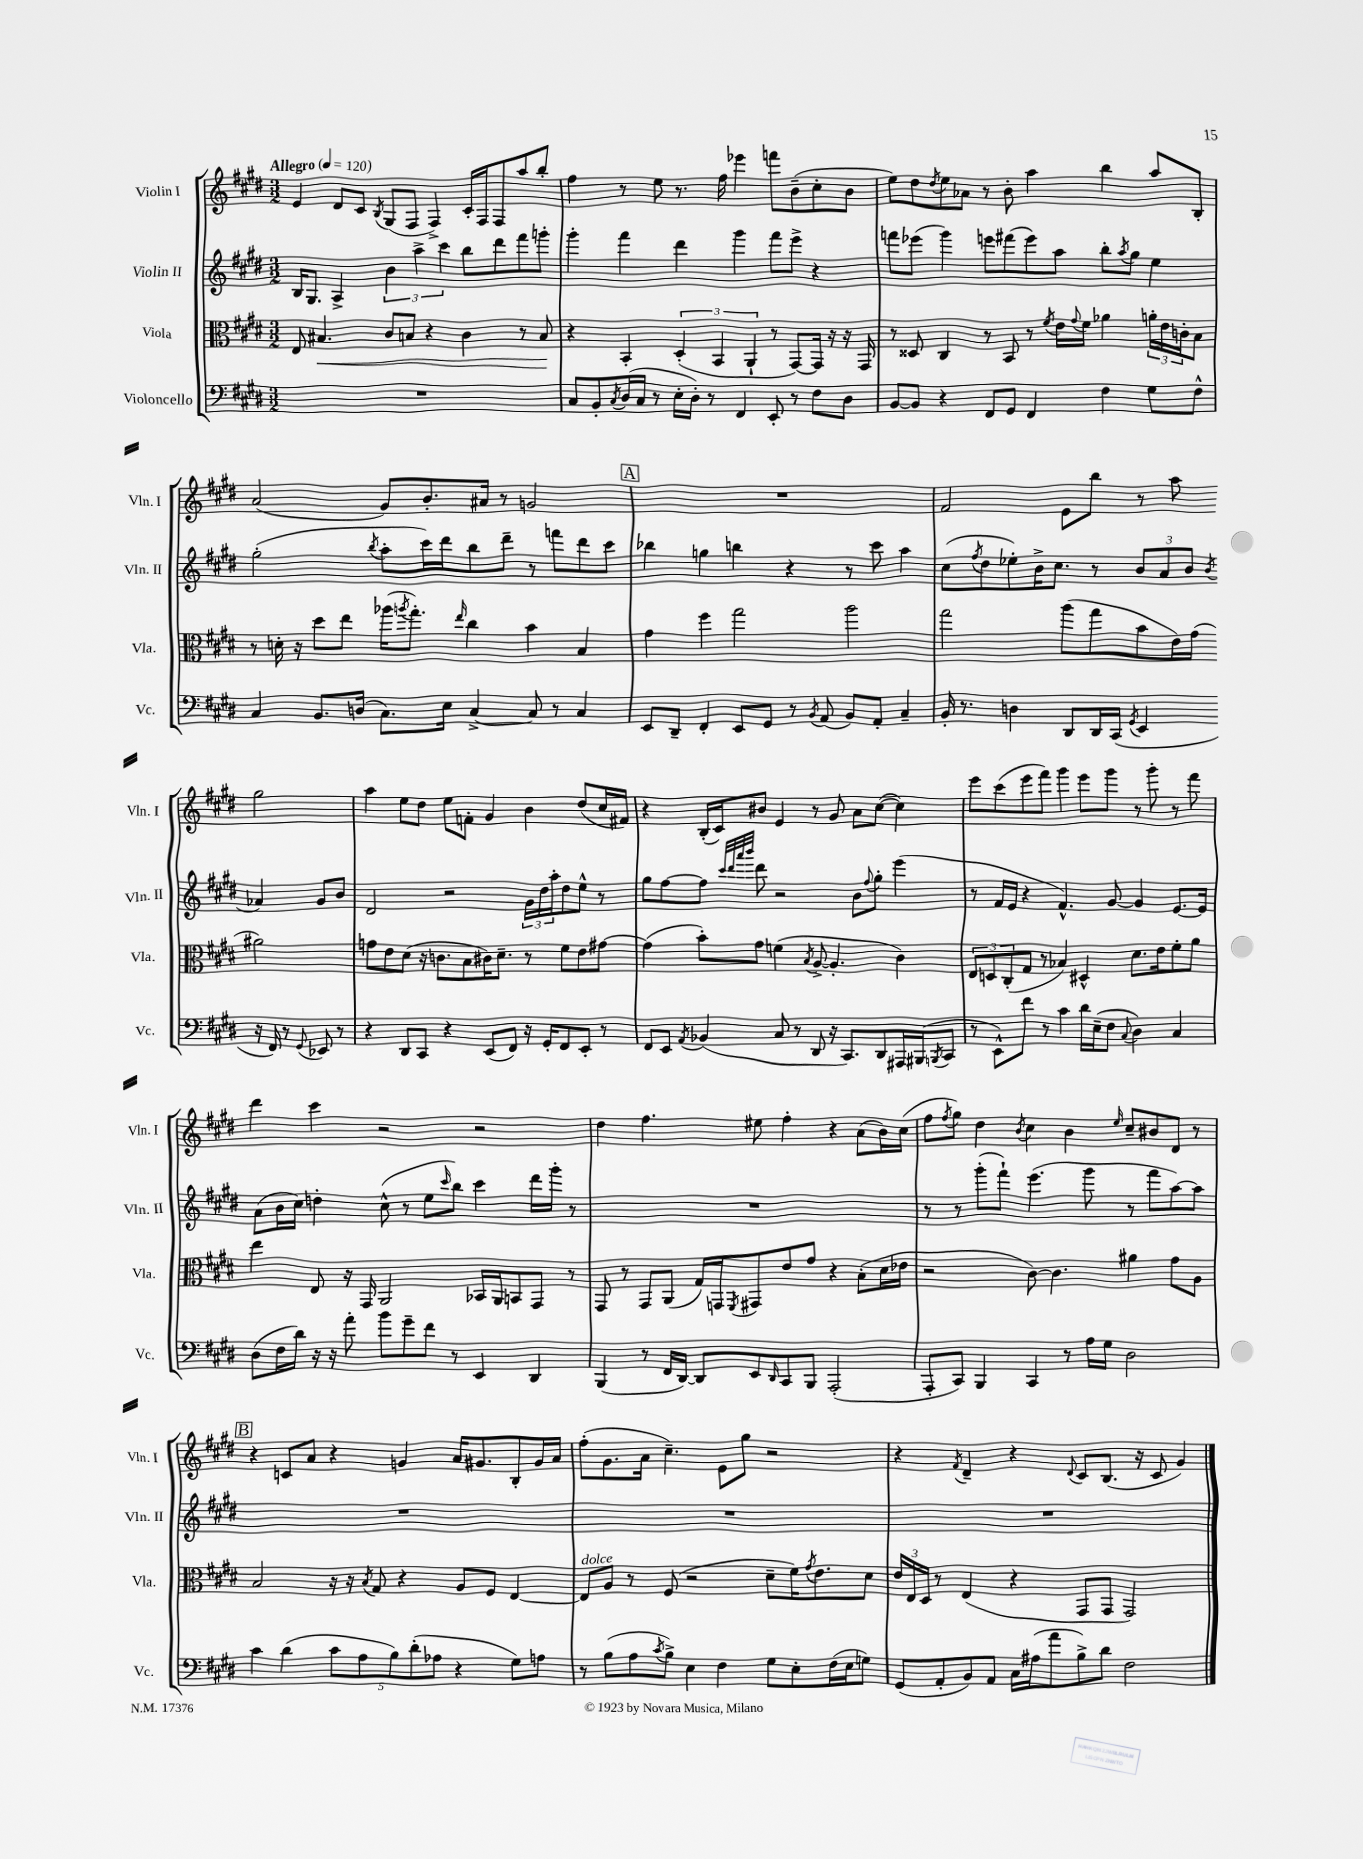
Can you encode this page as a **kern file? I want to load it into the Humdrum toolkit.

**kern	**kern	**dynam	**kern	**kern
*part4	*part3	*part3	*part2	*part1
*staff4	*staff3	*staff3	*staff2	*staff1
*I"Violoncello	*I"Viola	*	*I"Violin II	*I"Violin I
*I'Vc.	*I'Vla.	*	*I'Vln. II	*I'Vln. I
*clefF4	*clefC3	*	*clefG2	*clefG2
*k[f#c#g#d#]	*k[f#c#g#d#]	*	*k[f#c#g#d#]	*k[f#c#g#d#]
*M3/2	*M3/2	*	*M3/2	*M3/2
*MM120	*MM120	*	*MM120	*MM120
=1	=1	=1	=1	=1
!	!	!	!	!LO:TX:a:B:t=Allegro
1.r	8E/	.	16B/KL	4e/
.	.	.	8.G#/J	.
!	!	!LO:HP:b	!	!
.	4.B#X/	<	.	.
.	.	.	4A^/	8d#/L
.	.	.	.	8c#/J
.	.	.	.	8qB/
.	8c#/L	.	6b\	(8G#/L
.	8Bn/J	.	.	8F#/J
.	.	.	6aa^\	.
.	4r	.	.	4F#^/)
.	.	.	6ccc#\	.
.	4c#\	.	8bb\L	16c#'/LL
.	.	.	.	16F#/J
.	.	.	8ddd#\	8F#/
.	8r	.	8fff#\	8aa/
.	8B/	.	8gggn'\J	8bb'/J
.	.	[	.	.
=2	=2	=2	=2	=2
8C#/L	4r	.	4ggg#'\	4ff#\
8BB'/	.	.	.	.
8qC#/	.	.	.	.
(16D#/L	4BB'/	.	4fff#\	8r
16C#/JJ	.	.	.	.
8r	.	.	.	8ee\
16E'\LL	(6D#'/	.	4ddd#\	8.r
16D#'\JJ)	.	.	.	.
8r	.	.	.	.
.	6BB/	.	.	.
.	.	.	.	16ff#\
4FF#/	.	.	4ggg#\	4eee-X\
.	6AA`/	.	.	.
8EE'/	8r	.	8fff#\L	8fffn\L
8r	[8GG#/L)	.	8eee^\J	(8b~\
8F#\L	16GG#/Jk]	.	4r	8cc#'\
.	16r	.	.	.
8D#\J	16r	.	.	8b\J
.	16GG#/	.	.	.
=3	=3	=3	=3	=3
[8BB/L	8r	.	8fffn\L	8ee\L)
8BB/J]	8D##X/	.	(8eee-X\J	8dd#\
.	.	.	.	8qdd#/
4r	4C#/	.	4ggg#\)	8ee\
.	.	.	.	8a-X\J
8FF#/L	8r	.	8eeen\L	8r
8GG#/J	8BB/	.	(8fff#X\	8b'\
4FF#/	8r	.	8eee\)	4aa\
.	8qf#/	.	.	.
.	16e\LL	.	8aa\J	.
.	8qqg#/	.	.	.
.	16f#\JJ	.	.	.
4F#\	4a-X\	.	8bb'\L	4bb\
.	.	.	8qaa/	.
.	.	.	8gg#\J	.
8G#\L	24an'\LL	.	4ee\	8aa/L
.	24e\	.	.	.
.	24cn'\J	.	.	.
8F#^^\J	8B\J	.	.	8B'/J
!!LO:LB:g=z
=4	=4	=4	=4	=4
4C#/	8r	.	(2gg#'\	(2a/
.	16dn'\	.	.	.
.	16r	.	.	.
8.BB/L	8dd#\L	.	.	.
.	8ee\J	.	.	.
(16Dn/Jk	.	.	.	.
.	.	.	8qbb/	.
8.C#\L)	(16aa-X\KL	.	8aa'\L	8g#/L)
.	8qaan/	.	.	.
.	8.gg#'\J)	.	.	.
.	.	.	16ccc#\L)	8.b'/
16E\Jk	.	.	16ddd#\J	.
.	16qqee/	.	.	.
[4C#^/	4cc#\	.	8bb\	.
.	.	.	.	16a#X/Jk
.	.	.	8ddd#~\J	8r
8C#/]	4b\	.	8r	2gn/
8r	.	.	8fffn\L	.
4C#/	4B/	.	8ddd#\	.
.	.	.	8ccc#\J	.
!!LO:REH:place=s1:t=A
=5	=5	=5	=5	=5
8EE/L	4g#\	.	4bb-X\	1.r
8DD#~/J	.	.	.	.
4FF#'/	4ff#\	.	4ggn\	.
8EE/L	2gg#\	.	4bbn\	.
8GG#/J	.	.	.	.
8r	.	.	4r	.
8qBB/	.	.	.	.
(8AA/	.	.	.	.
8BB/L)	2aa\	.	8r	.
8AA'/J	.	.	8ccc#\	.
4C#~/	.	.	4aa\	.
=6	=6	=6	=6	=6
16BB'/	2gg#\	.	(8cc#\L	2f#/
8.r	.	.	.	.
.	.	.	8qff#/	.
.	.	.	8dd#\	.
4Dn\	.	.	8ee-X'\)	.
.	.	.	16b^\K	.
.	.	.	8.cc#\J	.
8DD#/L	(8aa\L	.	.	8e\L
16DD#/L	8gg#\	.	8r	8bb\J
(16CC#/JJ	.	.	.	.
8qGG#/	.	.	.	.
4EE/	8b\	.	12b/L	8r
.	.	.	12a/	.
.	16e\L)	.	.	8aa\
.	.	.	12b/J	.
.	(16g#\JJ	.	.	.
.	.	.	8qb/	.
16r	2a#X\)	.	4a-X/	2gg#\
16FF#/)	.	.	.	.
8r	.	.	.	.
8qqGG#/	.	.	.	.
8EE-X/	.	.	8g#/L	.
8r	.	.	8b/J	.
!!LO:LB:g=z
=7	=7	=7	=7	=7
4r	8gn\L	.	2d#/	4aa\
.	8e\	.	.	.
8DD#/L	(8d#\J	.	.	8ee\L
8CC#/J	16r	.	.	8dd#\J
.	8.cn\L	.	.	.
4r	.	.	2r	8ee\L
.	8B\	.	.	8fn'\J
(8EE/L	16c#X\K)	.	.	4g#/
.	8.d#~\J	.	.	.
8FF#/J)	.	.	.	.
16r	8r	.	24g#\LL	4b\
.	.	.	24dd#\	.
16GG#'/KL	.	.	.	.
.	.	.	24aa'\J	.
8FF#/	8f#\L	.	8dd#\	.
8EE'/J	8e\	.	8ee^^\J	(8dd#/L
8r	[8g#X\J	.	8r	16cc#/L
.	.	.	.	16f#X/JJ)
=8	=8	=8	=8	=8
8FF#/L	(4g#\]	.	8gg#\L	4r
8EE/J	.	.	[8ff#\	.
8qAA/	.	.	.	.
(4BB-X/	8b'\L)	.	8ff#\J]	(16B'/LL
.	.	.	.	16c#/J)
.	.	.	32qqccc#/LLL	.
.	.	.	32qqddd#/	.
.	.	.	32qqaaa/	.
.	.	.	32qqbbb/JJJ	.
.	8g#\J	.	8ddd#\	8b#X/J
8C#/	(4fn\	.	2r	4e/
8r	.	.	.	.
.	8qB/	.	.	.
8DD#/	[8A^/	.	.	8r
16r	4.A'/]	.	.	8g#/
8.CC#/L)	.	.	.	.
.	.	.	8b\L	8a\L
.	.	.	8qqff#/	.
8DD#/	.	.	8gg#'\J	([8cc#\J
16AAA#X/L	4c#\)	.	(4eee\	4cc#\])
(16BBB#X/J	.	.	.	.
8qBBBn/	.	.	.	.
8CC#/J	.	.	.	.
=9	=9	=9	=9	=9
8r	12E/L	.	8r	8eee\L
.	12Dn/	.	.	.
8EE^^\L)	.	.	16f#/LL	(8ccc#\
.	(12C#'/	.	.	.
.	.	.	16e/JJ	.
8f#\J	8G#/J	.	4r	8eee\
8r	8r	.	.	8fff#\J)
4c#\	4B-X/)	.	4.f#^^/)	4ggg#\
16d#\LL	4D#X^^/	.	.	8eee\L
(16E~\J	.	.	.	.
8F#\J	.	.	[8g#/	8ggg#\J
8qqC#/	.	.	.	.
4D#\)	8.d#\L	.	4g#/]	8r
.	.	.	.	8ggg#'\
.	16e\k	.	.	.
4C#/	8f#'\	.	[8.e/L	8r
.	8a\J	.	.	8fff#\
.	.	.	16e/Jk]	.
!!LO:LB:g=z
=10	=10	=10	=10	=10
(8D#\L	4ee\	.	(8a\L	4ddd#\
16F#\L	.	.	16b\L	.
16d#\JJ)	.	.	16cc#\JJ)	.
16r	8E/	.	4ddn'\	4ccc#\
16r	.	.	.	.
8a'\	16r	.	.	.
.	16GG#/	.	.	.
8b\L	2AA/	.	(8cc#^^\	2r
8g#~\	.	.	8r	.
8f#\J	.	.	8ee\L	.
.	.	.	16qqccc#/	.
8r	.	.	8bb\J)	.
4EE/	16BB-X/LL	.	4ccc#\	2r
.	16AA/J	.	.	.
.	8BBn/	.	.	.
4DD#/	8GG#/J	.	16ddd#\LL	.
.	.	.	16ggg#'\JJ	.
.	8r	.	8r	.
=11	=11	=11	=11	=11
(4BBB/	8GG#/	.	1.r	4dd#\
.	8r	.	.	.
8r	8GG#/L	.	.	4.ff#\
16FF#/LL	(8AA/J	.	.	.
[16DD#/JJ)	.	.	.	.
8DD#/L]	16G#/LL)	.	.	.
.	16GGn/J	.	.	.
.	8qFF#/	.	.	.
8EE/	8GG#X/	.	.	8ee#X\
16qqDD#/	.	.	.	.
8CC#/	8e/	.	.	4ff#'\
8BBB/J	8g#/J	.	.	.
(2AAA'/	4r	.	.	4r
.	(8B'\L	.	.	(8a\L
.	16d#\L	.	.	16b\L)
.	16e-X\JJ	.	.	(16cc#\JJ
=12	=12	=12	=12	=12
8AAA'/L	2r	.	8r	8ff#\L
.	.	.	.	8qff#/
8CC#/J)	.	.	8r	8gg#\J)
4BBB/	.	.	(8ggg#'\L	4dd#\
.	.	.	8fff#`\J)	.
.	.	.	.	8qb/
4CC#/	[8c#\)	.	(4.eee\	4cc#\
.	4.c#\]	.	.	.
8r	.	.	.	4b\
16A\LL	.	.	8ggg#\	.
16G#\JJ	.	.	.	.
.	.	.	.	16qqee/
2D#\	4a#X\	.	8r	8cc#~/L
.	.	.	8fff#\L	8b#X/
.	8g#\L	.	[8aa\)	8d#/J
.	8A\J	.	8aa\J]	8r
!!LO:LB:g=z
!!LO:REH:place=s1:t=B
=13	=13	=13	=13	=13
4c#\	2B/	.	1.r	4r
(4d#\	.	.	.	8cn/L
.	.	.	.	8a/J
10c#\L	16r	.	.	4r
.	16r	.	.	.
10A\	.	.	.	.
.	8qB/	.	.	.
.	8G#/	.	.	.
10B\)	.	.	.	.
.	4r	.	.	4gn/
(10d#'\	.	.	.	.
10A-X\J	.	.	.	.
4r	8A/L	.	.	16a/KL
.	.	.	.	8.g#X/
.	8F#/J	.	.	.
8G#\L)	[4E/	.	.	8B'/
8An\J	.	.	.	16g#/L
.	.	.	.	16a/JJ
=14	=14	=14	=14	=14
!	!LO:TX:a:i:t=dolce	!	!	!
8r	8E/L]	.	1.r	(8ff#'\L
(8B\L	8A/J	.	.	8.g#\
8A\	8r	.	.	.
.	.	.	.	16a\Jk
8qc#/	.	.	.	.
8B^\J)	(8F#/	.	.	4.cc#~\)
4E\	2r	.	.	.
4F#\	.	.	.	8e\L
.	.	.	.	8gg#\J
8G#\L	8d#~\L	.	.	2r
8E'\	16f#\K)	.	.	.
.	8qg#/	.	.	.
.	8.e\	.	.	.
(16F#\L	.	.	.	.
16E\J	.	.	.	.
8Gn\J)	8d#\J	.	.	.
=15	=15	=15	=15	=15
(8GG#/L	24e/LL	.	1.r	4r
.	24E/	.	.	.
.	24D#/JJ	.	.	.
8AA'/	8r	.	.	.
.	.	.	.	8qf#/
8BB/)	(4E/	.	.	4d#~/
8AA/J	.	.	.	.
16C#\LL	4r	.	.	4r
(16A#X\J	.	.	.	.
8a\	.	.	.	.
.	.	.	.	8qqd#/
8B^\)	8GG#/L	.	.	8c#/L
8d#\J	8GG#/J	.	.	(8.B/J
2F#\	2GG#/)	.	.	.
.	.	.	.	16r
.	.	.	.	8c#/
.	.	.	.	4g#/)
==	==	==	==	==
*-	*-	*-	*-	*-
